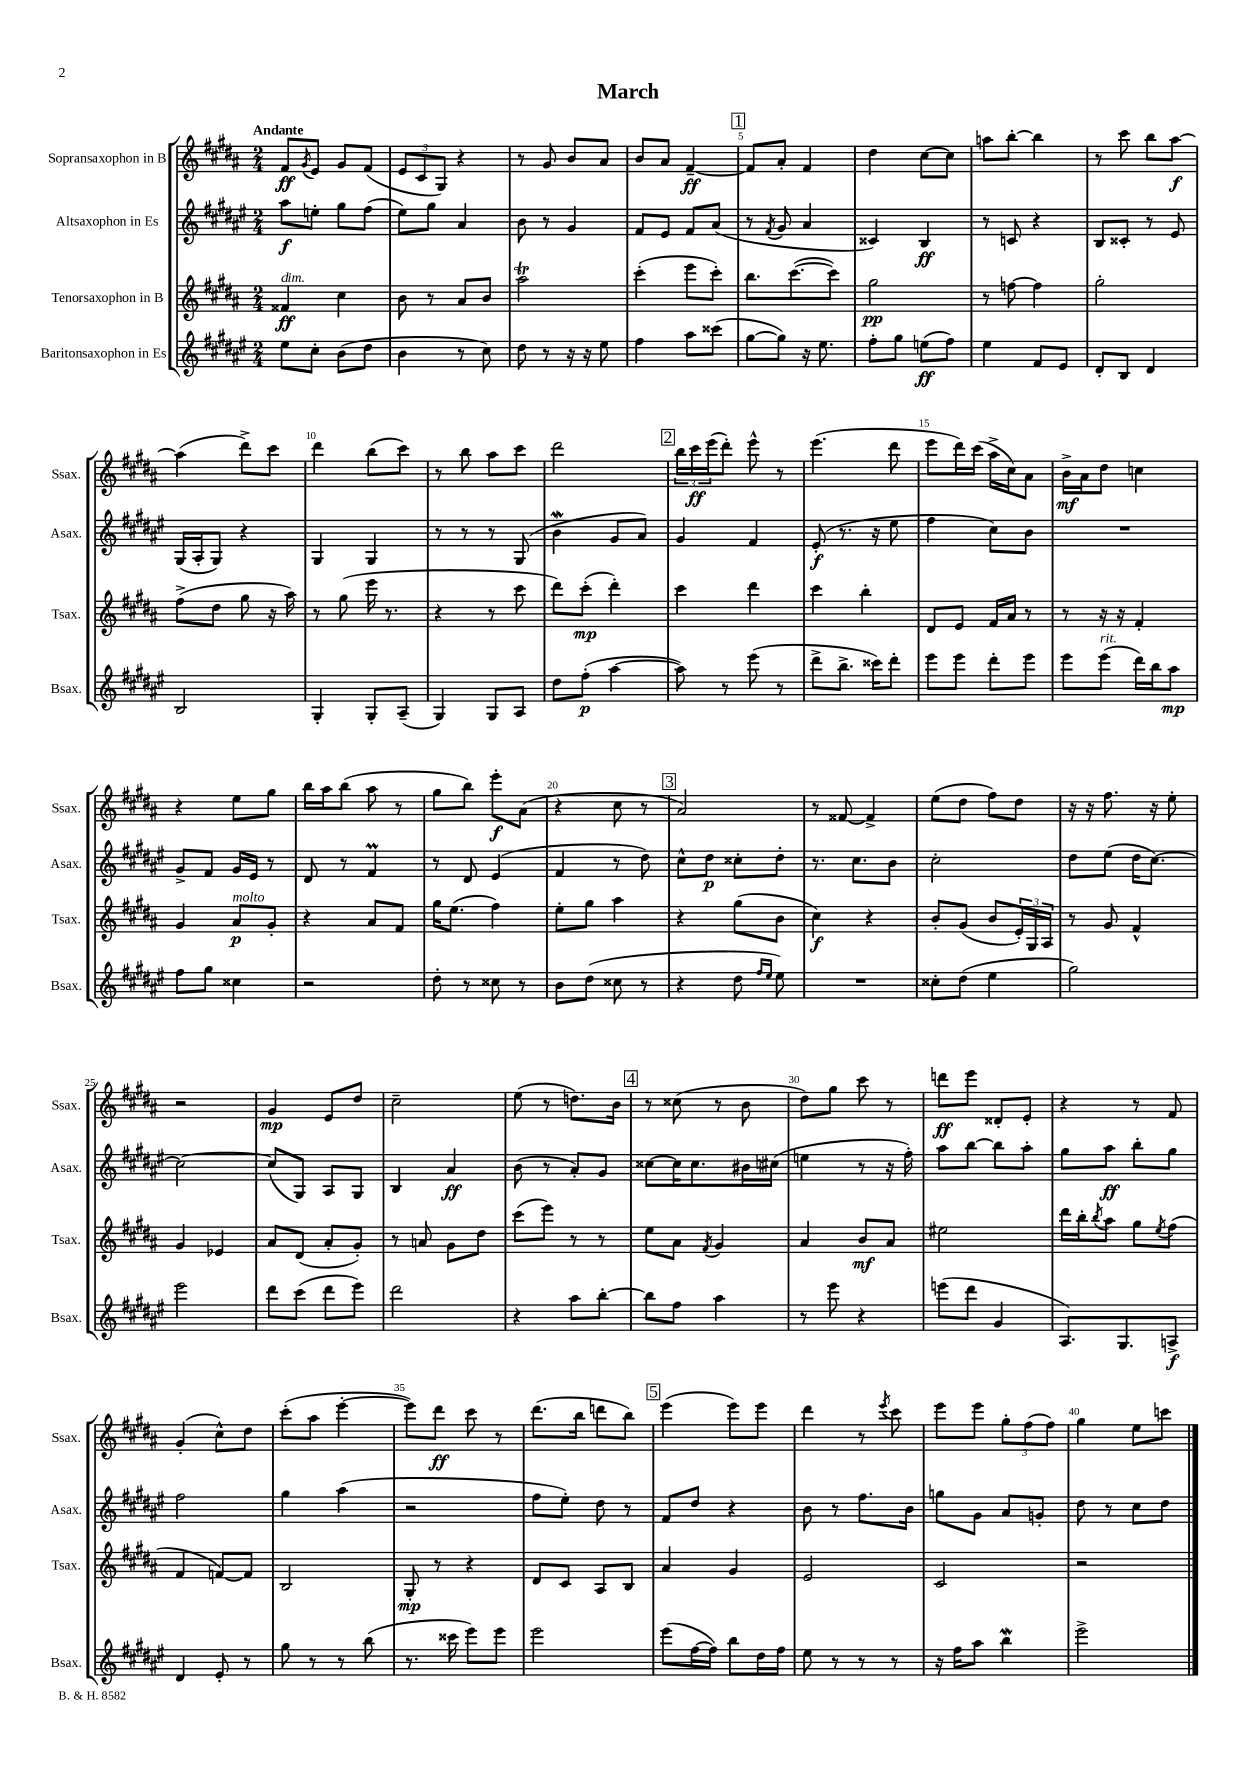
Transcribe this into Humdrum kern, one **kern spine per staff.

**kern	**dynam	**kern	**dynam	**kern	**dynam	**kern	**dynam
*part4	*part4	*part3	*part3	*part2	*part2	*part1	*part1
*staff4	*staff4	*staff3	*staff3	*staff2	*staff2	*staff1	*staff1
*I"Baritonsaxophon in Es	*	*I"Tenorsaxophon in B	*	*I"Altsaxophon in Es	*	*I"Sopransaxophon in B	*
*I'Bsax.	*	*I'Tsax.	*	*I'Asax.	*	*I'Ssax.	*
*clefG2	*	*clefG2	*	*clefG2	*	*clefG2	*
*k[f#c#g#d#a#e#]	*	*k[f#c#g#d#a#]	*	*k[f#c#g#d#a#e#]	*	*k[f#c#g#d#a#]	*
*M2/4	*	*M2/4	*	*M2/4	*	*M2/4	*
=1	=1	=1	=1	=1	=1	=1	=1
!	!	!	!	!	!	!LO:TX:a:B:t=Andante	!
!	!	!LO:TX:a:i:t=dim.	!	!	!	!	!
8ee#\L	.	4f##X/	ff	8aa#\L	f	8f#/L	ff
.	.	.	.	.	.	8qg#/	.
8cc#'\J	.	.	.	8een'\J	.	8e/J	.
(8b\L	.	4cc#\	.	8gg#\L	.	8g#/L	.
8dd#\J	.	.	.	(8ff#\J	.	(8f#/J	.
=2	=2	=2	=2	=2	=2	=2	=2
4b\	.	8b\	.	8ee#\L)	.	12e/L	.
.	.	.	.	.	.	12c#/	.
.	.	8r	.	8gg#\J	.	.	.
.	.	.	.	.	.	12G#/J)	.
8r	.	8a#/L	.	4a#/	.	4r	.
8cc#\)	.	8b/J	.	.	.	.	.
=3	=3	=3	=3	=3	=3	=3	=3
8dd#\	.	2aa#t\	.	8b\	.	8r	.
8r	.	.	.	8r	.	8g#/	.
16r	.	.	.	4g#/	.	8b/L	.
16r	.	.	.	.	.	.	.
8ee#\	.	.	.	.	.	8a#/J	.
=4	=4	=4	=4	=4	=4	=4	=4
4ff#\	.	(4ccc#'\	.	8f#/L	.	8b/L	.
.	.	.	.	8e#/J	.	8a#/J	.
8aa#\L	.	8eee\L	.	8f#/L	.	[4f#~/	ff
(8ccc##X\J	.	8ccc#'\J)	.	(8a#/J	.	.	.
!!LO:REH:place=s1:t=1
=5	=5	=5	=5	=5	=5	=5	=5
[8gg#\L	.	8.bb\L	.	8r	.	8f#/L]	.
.	.	.	.	8qf#/	.	.	.
8gg#\J])	.	.	.	8g#/	.	8a#'/J	.
.	.	([8.ccc#\	.	.	.	.	.
16r	.	.	.	4a#/	.	4f#/	.
8.ee#\	.	.	.	.	.	.	.
.	.	8ccc#\J])	.	.	.	.	.
=6	=6	=6	=6	=6	=6	=6	=6
8ff#'\L	.	2gg#\	pp	4c##X/)	.	4dd#\	.
8gg#\J	.	.	.	.	.	.	.
(8een\L	ff	.	.	4B/	ff	[8cc#\L	.
8ff#\J)	.	.	.	.	.	8cc#\J]	.
=7	=7	=7	=7	=7	=7	=7	=7
4ee#\	.	8r	.	8r	.	8aan\L	.
.	.	[8ffn\	.	8cn/	.	[8bb'\J	.
8f#/L	.	4ff\]	.	4r	.	4bb\]	.
8e#/J	.	.	.	.	.	.	.
=8	=8	=8	=8	=8	=8	=8	=8
8d#'/L	.	2gg#'\	.	8B/L	.	8r	.
8B/J	.	.	.	8c##X'/J	.	8ccc#\	.
4d#/	.	.	.	8r	.	8bb\L	.
.	.	.	.	8e#/	.	[8aa#\J	f
!!LO:LB:g=z
=9	=9	=9	=9	=9	=9	=9	=9
2B/	.	(8ff#^\L	.	(16G#/LL	.	(4aa#\]	.
.	.	.	.	16A#'/J	.	.	.
.	.	8dd#\J	.	8G#/J)	.	.	.
.	.	8gg#\	.	4r	.	8ddd#^\L)	.
.	.	16r	.	.	.	8ccc#\J	.
.	.	16aa#\)	.	.	.	.	.
=10	=10	=10	=10	=10	=10	=10	=10
4G#'/	.	8r	.	4G#/	.	4ddd#\	.
.	.	(8gg#\	.	.	.	.	.
8G#'/L	.	16eee\	.	4G#/	.	(8bb\L	.
.	.	8.r	.	.	.	.	.
(8A#~/J	.	.	.	.	.	8ccc#\J)	.
=11	=11	=11	=11	=11	=11	=11	=11
4G#/)	.	4r	.	8r	.	8r	.
.	.	.	.	8r	.	8bb\	.
8G#/L	.	8r	.	8r	.	8aa#\L	.
8A#/J	.	8ccc#\	.	(8G#/	.	8ccc#\J	.
=12	=12	=12	=12	=12	=12	=12	=12
8dd#\L	.	8ddd#\L)	.	4bw\	.	2ddd#\	.
(8ff#'\J	p	(8ccc#'\J	mp	.	.	.	.
[4aa#\	.	4ddd#'\)	.	8g#/L	.	.	.
.	.	.	.	8a#/J)	.	.	.
!!LO:REH:place=s1:t=2
=13	=13	=13	=13	=13	=13	=13	=13
8aa#\])	.	4ccc#\	.	4g#/	.	24bb\LL	.
.	.	.	.	.	.	24ccc#\	ff
.	.	.	.	.	.	(24eee\J	.
8r	.	.	.	.	.	8ddd#'\J)	.
(8eee#\	.	4ddd#\	.	4f#/	.	8eee^^\	.
8r	.	.	.	.	.	8r	.
=14	=14	=14	=14	=14	=14	=14	=14
8ddd#^\L	.	4ccc#\	.	(8e#'/	f	(4.eee\	.
8.bb^\J	.	.	.	8.r	.	.	.
.	.	4bb'\	.	.	.	.	.
16ccc##X\KL)	.	.	.	16r	.	.	.
8ddd#'\J	.	.	.	8ee#\	.	8ddd#\	.
=15	=15	=15	=15	=15	=15	=15	=15
8eee#\L	.	8d#/L	.	4ff#\	.	8eee\L	.
8eee#\J	.	8e/J	.	.	.	16ddd#\L)	.
.	.	.	.	.	.	(16ccc#\JJ	.
8ddd#'\L	.	16f#/LL	.	8cc#\L)	.	16aa#^\LL	.
.	.	16a#/JJ	.	.	.	16cc#\J)	.
8eee#\J	.	8r	.	8b\J	.	8a#\J	.
=16	=16	=16	=16	=16	=16	=16	=16
8eee#\L	.	8r	.	2r	.	16b^\LL	mf
.	.	.	.	.	.	16a#\J	.
!LO:TX:a:i:t=rit.	!	!	!	!	!	!	!
(8eee#\J	.	16r	.	.	.	8dd#\J	.
.	.	16r	.	.	.	.	.
16ddd#\LL)	.	4f#'/	.	.	.	4ccn\	.
16bb\J	.	.	.	.	.	.	.
8aa#\J	mp	.	.	.	.	.	.
!!LO:LB:g=z
=17	=17	=17	=17	=17	=17	=17	=17
8ff#\L	.	4g#/	.	8g#^/L	.	4r	.
8gg#\J	.	.	.	8f#/J	.	.	.
!	!	!LO:TX:a:i:t=molto	!	!	!	!	!
4cc##X\	.	8a#/L	p	16g#/LL	.	8ee\L	.
.	.	.	.	16e#/JJ	.	.	.
.	.	8g#'/J	.	8r	.	8gg#\J	.
=18	=18	=18	=18	=18	=18	=18	=18
2r	.	4r	.	8d#/	.	16bb\LL	.
.	.	.	.	.	.	16aa#\J	.
.	.	.	.	8r	.	(8bb\J	.
.	.	8a#/L	.	4f#M/	.	8aa#\	.
.	.	8f#/J	.	.	.	8r	.
=19	=19	=19	=19	=19	=19	=19	=19
8dd#'\	.	16gg#\KL	.	8r	.	8gg#\L	.
.	.	(8.ee\J	.	.	.	.	.
8r	.	.	.	8d#/	.	8bb\J)	.
8cc##X\	.	4ff#\)	.	(4e#/	.	8eee'\L	f
8r	.	.	.	.	.	(8a#\J	.
=20	=20	=20	=20	=20	=20	=20	=20
8b\L	.	8ee'\L	.	4f#/	.	4r	.
(8dd#\J	.	8gg#\J	.	.	.	.	.
8cc##X\	.	4aa#\	.	8r	.	8cc#\	.
8r	.	.	.	8dd#\)	.	8r	.
!!LO:REH:place=s1:t=3
=21	=21	=21	=21	=21	=21	=21	=21
4r	.	4r	.	8cc#^^\L	.	2a#/)	.
.	.	.	.	8dd#\J	p	.	.
8dd#\	.	(8gg#\L	.	8cc##X'\L	.	.	.
16qqff#/LL	.	.	.	.	.	.	.
16qqee#/JJ	.	.	.	.	.	.	.
8ee#\)	.	8b\J	.	8dd#'\J	.	.	.
=22	=22	=22	=22	=22	=22	=22	=22
2r	.	4cc#\)	f	8.r	.	8r	.
.	.	.	.	.	.	[8f##X/	.
.	.	.	.	8.cc#\L	.	.	.
.	.	4r	.	.	.	4f##^/]	.
.	.	.	.	8b\J	.	.	.
=23	=23	=23	=23	=23	=23	=23	=23
8cc##X'\L	.	8b'/L	.	2cc#'\	.	(8ee\L	.
(8dd#\J	.	(8g#/J	.	.	.	8dd#\J	.
4ee#\	.	8b/L	.	.	.	8ff#\L)	.
.	.	24e'/L)	.	.	.	8dd#\J	.
.	.	24G#/	.	.	.	.	.
.	.	24A#/JJ	.	.	.	.	.
=24	=24	=24	=24	=24	=24	=24	=24
2gg#\)	.	8r	.	8dd#\L	.	16r	.
.	.	.	.	.	.	16r	.
.	.	8g#/	.	(8ee#\J	.	8.ff#\	.
.	.	4f#^^/	.	16dd#\KL	.	.	.
.	.	.	.	[8.cc#\J)	.	16r	.
.	.	.	.	.	.	8ee'\	.
!!LO:LB:g=z
=25	=25	=25	=25	=25	=25	=25	=25
2eee#\	.	4g#/	.	2cc#\_	.	2r	.
.	.	4e-X/	.	.	.	.	.
=26	=26	=26	=26	=26	=26	=26	=26
8ddd#\L	.	8a#/L	.	(8cc#/L]	.	4g#/	mp
(8ccc#\J	.	(8d#/J	.	8G#/J)	.	.	.
8ddd#\L	.	8a#'/L	.	8A#/L	.	8e/L	.
8eee#\J)	.	8g#'/J)	.	8G#/J	.	8dd#/J	.
=27	=27	=27	=27	=27	=27	=27	=27
2ddd#\	.	8r	.	4B/	.	2cc#~\	.
.	.	8an/	.	.	.	.	.
.	.	8g#\L	.	4a#/	ff	.	.
.	.	8dd#\J	.	.	.	.	.
=28	=28	=28	=28	=28	=28	=28	=28
4r	.	(8ccc#\L	.	(8b\	.	(8ee\	.
.	.	8eee\J)	.	8r	.	8r	.
8aa#\L	.	8r	.	8a#'/L)	.	8.ddn\L)	.
[8bb'\J	.	8r	.	8g#/J	.	.	.
.	.	.	.	.	.	16b\Jk	.
!!LO:REH:place=s1:t=4
=29	=29	=29	=29	=29	=29	=29	=29
8bb\L]	.	8ee\L	.	[8cc##X\L	.	8r	.
8ff#\J	.	8a#\J	.	16cc##\K]	.	(8cc##X\	.
.	.	.	.	8.cc##\	.	.	.
.	.	8qf#/	.	.	.	.	.
4aa#\	.	4g#/	.	.	.	8r	.
.	.	.	.	16b#X\L	.	8b\	.
.	.	.	.	(16cc#X\JJ	.	.	.
=30	=30	=30	=30	=30	=30	=30	=30
8r	.	4a#/	.	4een\	.	8dd#\L)	.
8eee#\	.	.	.	.	.	8gg#\J	.
4r	.	8b/L	mf	8r	.	8ccc#\	.
.	.	8a#/J	.	16r	.	8r	.
.	.	.	.	16ff#'\)	.	.	.
=31	=31	=31	=31	=31	=31	=31	=31
(8eeen\L	.	2ee#X\	.	8aa#\L	.	8dddn\L	ff
8ddd#\J	.	.	.	[8bb\J	.	8eee\J	.
4g#/	.	.	.	8bb\L]	.	8d##X'/L	.
.	.	.	.	8aa#'\J	.	8e'/J	.
=32	=32	=32	=32	=32	=32	=32	=32
8.A#/L)	.	16ddd#\LL	.	8gg#\L	.	4r	.
.	.	16bb'\J	.	.	.	.	.
.	.	8qbb/	.	.	.	.	.
.	.	8aa#\J	.	8aa#\J	ff	.	.
8.G#/	.	.	.	.	.	.	.
.	.	8gg#\L	.	8bb'\L	.	8r	.
.	.	8qee/	.	.	.	.	.
8An^/J	f	(8ff#\J	.	8gg#\J	.	8f#/	.
!!LO:LB:g=z
=33	=33	=33	=33	=33	=33	=33	=33
4d#/	.	4f#/	.	2ff#\	.	(4g#'/	.
8e#'/	.	[8fn/L)	.	.	.	8cc#^^\L)	.
8r	.	8f/J]	.	.	.	8dd#\J	.
=34	=34	=34	=34	=34	=34	=34	=34
8gg#\	.	2B/	.	4gg#\	.	(8ccc#'\L	.
8r	.	.	.	.	.	8aa#\J	.
8r	.	.	.	(4aa#\	.	[4eee'\	.
(8bb\	.	.	.	.	.	.	.
=35	=35	=35	=35	=35	=35	=35	=35
8.r	.	8G#'/	mp	2r	.	8eee\L])	.
.	.	8r	.	.	.	8ddd#\J	ff
16ccc##X\	.	.	.	.	.	.	.
8eee#\L)	.	4r	.	.	.	8ccc#\	.
8eee#\J	.	.	.	.	.	8r	.
=36	=36	=36	=36	=36	=36	=36	=36
2eee#\	.	8d#/L	.	8ff#\L	.	(8.ddd#\L	.
.	.	8c#/J	.	8ee#'\J)	.	.	.
.	.	.	.	.	.	16bb\Jk	.
.	.	8A#/L	.	8dd#\	.	8dddn\L	.
.	.	8B/J	.	8r	.	8bb\J)	.
!!LO:REH:place=s1:t=5
=37	=37	=37	=37	=37	=37	=37	=37
(8eee#\L	.	4a#/	.	8f#/L	.	(4eee\	.
[16ff#\L	.	.	.	8dd#/J	.	.	.
16ff#\JJ])	.	.	.	.	.	.	.
8bb\L	.	4g#/	.	4r	.	8eee\L)	.
16dd#\L	.	.	.	.	.	8eee\J	.
16ff#\JJ	.	.	.	.	.	.	.
=38	=38	=38	=38	=38	=38	=38	=38
8ee#\	.	2e/	.	8b\	.	4ddd#\	.
8r	.	.	.	8r	.	.	.
8r	.	.	.	8.ff#\L	.	8r	.
.	.	.	.	.	.	8qeee/	.
8r	.	.	.	.	.	8ccc#\	.
.	.	.	.	16b\Jk	.	.	.
=39	=39	=39	=39	=39	=39	=39	=39
16r	.	2c#/	.	8ggn\L	.	8eee\L	.
16ff#\KL	.	.	.	.	.	.	.
8aa#\J	.	.	.	8g#\J	.	8eee\J	.
4bbw\	.	.	.	8a#/L	.	12gg#'\L	.
.	.	.	.	.	.	(12ff#\	.
.	.	.	.	8gn'/J	.	.	.
.	.	.	.	.	.	12ff#\J)	.
=40	=40	=40	=40	=40	=40	=40	=40
2eee#^\	.	2r	.	8dd#\	.	4gg#\	.
.	.	.	.	8r	.	.	.
.	.	.	.	8cc#\L	.	8ee\L	.
.	.	.	.	8dd#\J	.	8cccn\J	.
==	==	==	==	==	==	==	==
*-	*-	*-	*-	*-	*-	*-	*-
